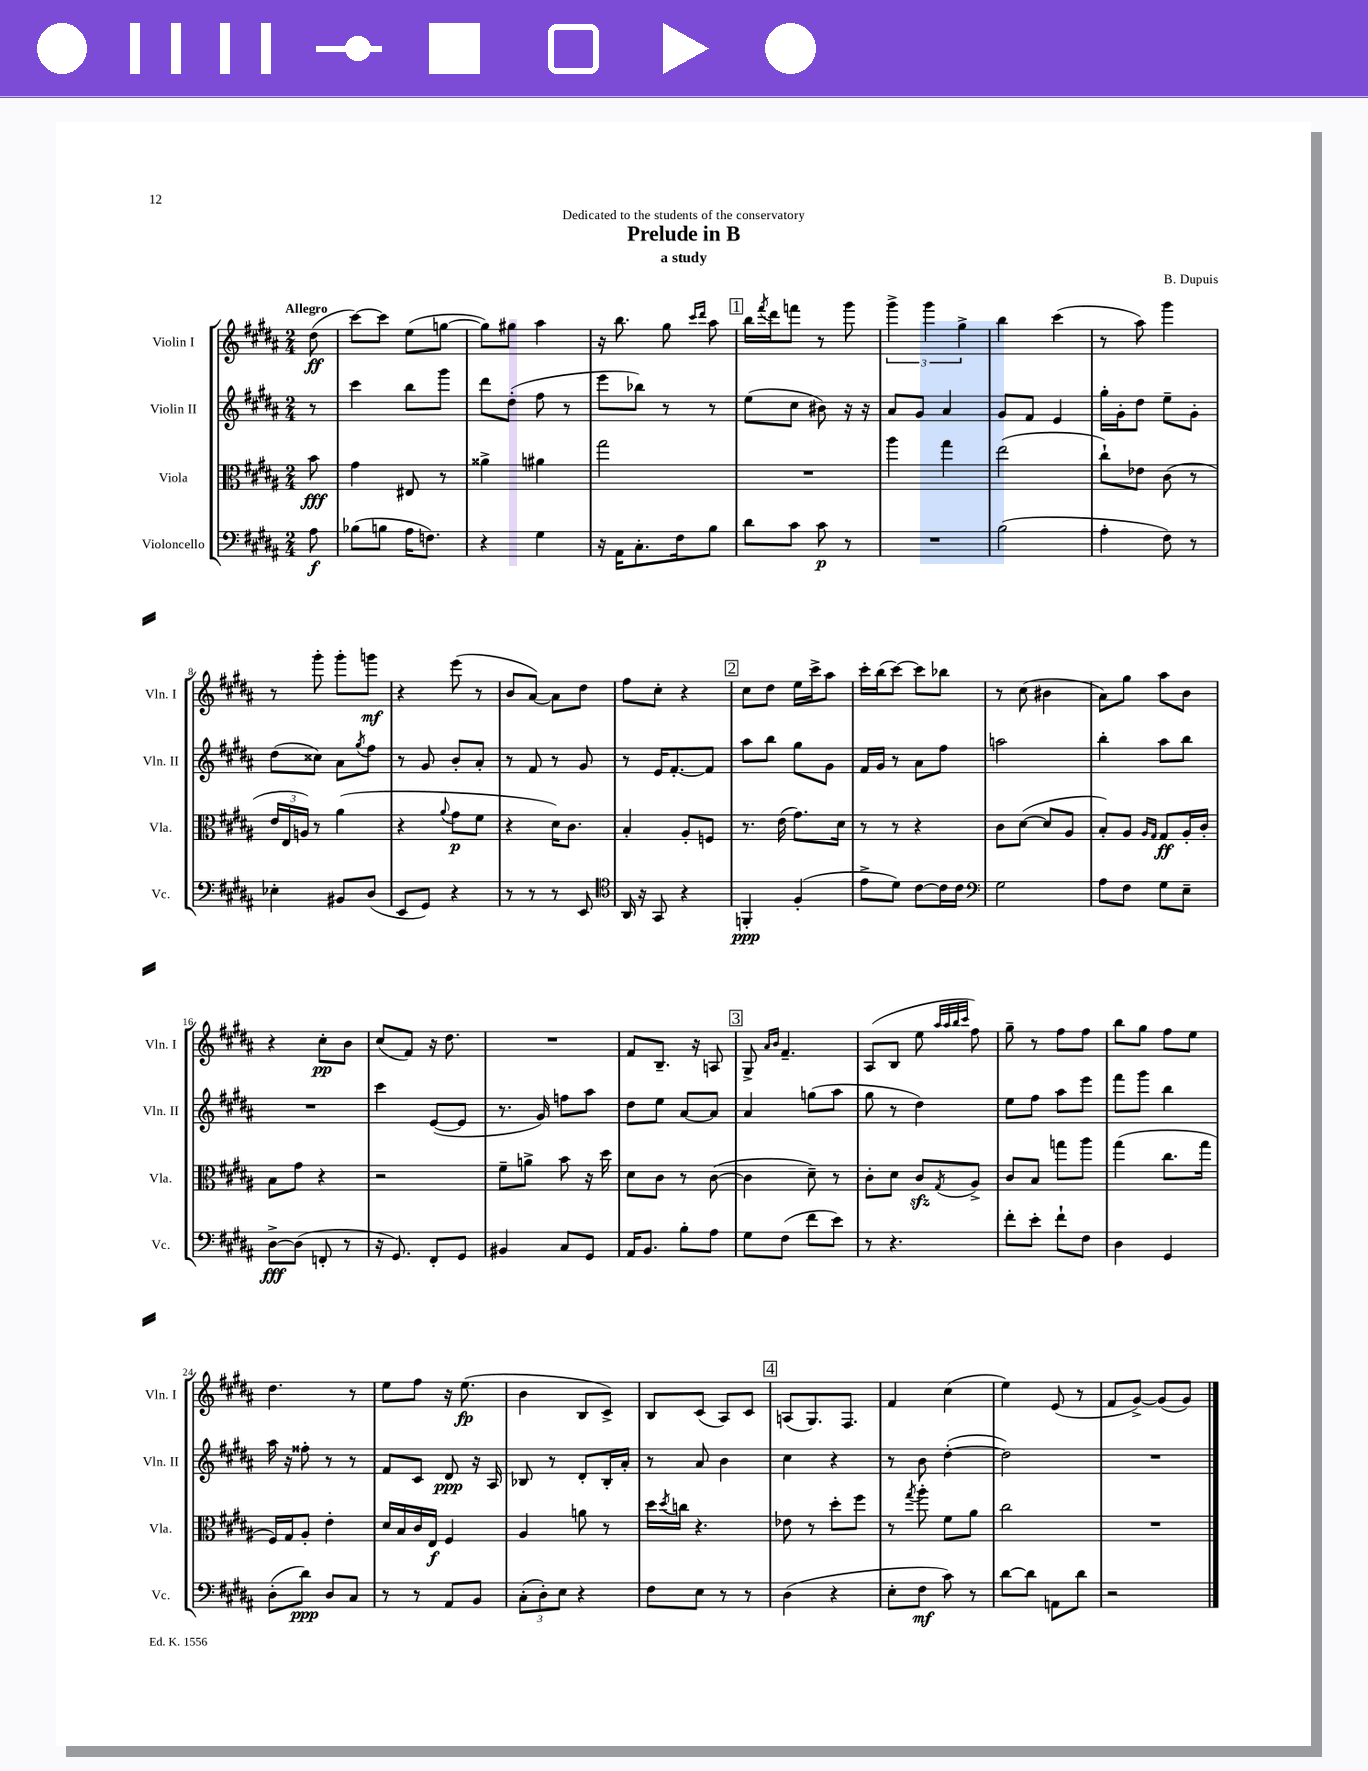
\header { title = "Prelude in B" composer = "B. Dupuis" subtitle = "a study" dedication = "Dedicated to the students of the conservatory" }
<<
\new StaffGroup <<
\new Staff = "s0" \with { instrumentName = "Violin I" shortInstrumentName = "Vln. I" } {
    \clef treble \key b \major \numericTimeSignature \time 2/4 \partial 8 \tempo "Allegro"
    dis''8\ff( |
    cis'''8~) cis'''8 e''8( g''8~ |
    g''8) gis''8 ais''4 |
    r16 b''8. gis''8 \grace { cis'''16 dis'''16 } ais''8 |
    \mark \markup { \box "1" } b''16 \acciaccatura { fis'''8 } dis'''16 f'''8 r8 gis'''8 |
    \tuplet 3/2 { gis'''4-> gis'''4 gis''4-> } |
    b''4 cis'''4( |
    r8 ais''8) gis'''4 |
    r8 gis'''8-. gis'''8-. g'''8\mf |
    r4 e'''8( r8 |
    b'8 ais'8~) ais'8 dis''8 |
    fis''8 cis''8-. r4 |
    \mark \markup { \box "2" } cis''8 dis''8 e''16 cis'''16-> ais''8 |
    cis'''16-. b''16( cis'''8~) cis'''8 bes''8 |
    r8 cis''8( bis'4 |
    ais'8) gis''8 ais''8 b'8 |
    r4 cis''8-.\pp b'8 |
    cis''8( fis'8) r16 dis''8. |
    R2 |
    fis'8 b8.-- r16 a8 |
    \mark \markup { \box "3" } gis8-> \grace { ais'16 b'16 } fis'4.-- |
    ais8( b8 e''8 \grace { ais''32 ais''32 b''32 cis'''32 } fis''8) |
    gis''8-- r8 fis''8 fis''8 |
    b''8 gis''8 fis''8 e''8 |
    dis''4. r8 |
    e''8 fis''8 r16 e''8.\fp( |
    b'4 b8 cis'8->) |
    b8 cis'8( ais8) cis'8 |
    \mark \markup { \box "4" } a8( gis8.) fis8. |
    fis'4 cis''4( |
    e''4) e'8( r8 |
    fis'8 gis'8~->) gis'8( gis'8) \bar "|." |
}
\new Staff = "s1" \with { instrumentName = "Violin II" shortInstrumentName = "Vln. II" } {
    \clef treble \key b \major \numericTimeSignature \time 2/4 \partial 8
    r8 |
    cis'''4 b''8 gis'''8 |
    dis'''8 dis''8-.( fis''8 r8 |
    e'''8 bes''8) r8 r8 |
    \mark \markup { \box "1" } e''8( cis''8 bis'8) r16 r16 |
    ais'8 gis'8 ais'4 |
    gis'8 fis'8 e'4 |
    gis''16-. gis'16-. dis''8 e''8-- gis'8-. |
    dis''8( cisis''8) ais'8 \acciaccatura { gis''8 } fis''8 |
    r8 gis'8 b'8-. ais'8-. |
    r8 fis'8 r8 gis'8 |
    r8 e'16 fis'8.~-. fis'8 |
    \mark \markup { \box "2" } ais''8 b''8 gis''8 gis'8 |
    fis'16 gis'16 r8 ais'8 fis''8 |
    a''2 |
    b''4-. ais''8 b''8 |
    R2 |
    cis'''4 e'8~( e'8 |
    r8. gis'16) f''8 ais''8 |
    dis''8 e''8 ais'8~ ais'8 |
    \mark \markup { \box "3" } ais'4 g''8( ais''8 |
    gis''8 r8 dis''4) |
    e''8 fis''8 ais''8 e'''8 |
    fis'''8 gis'''8 b''4 |
    ais''16 r16 fisis''8-. r8 r8 |
    fis'8 cis'8 dis'8\ppp r16 ais16 |
    bes8 r8 dis'8-. bes16-. ais'16-. |
    r8 ais'8 b'4 |
    \mark \markup { \box "4" } cis''4 r4 |
    r8 b'8 dis''4~-.( |
    dis''2) |
    R2 \bar "|." |
}
\new Staff = "s2" \with { instrumentName = "Viola" shortInstrumentName = "Vla." } {
    \clef alto \key b \major \numericTimeSignature \time 2/4 \partial 8
    b'8\fff |
    gis'4 eis8 r8 |
    aisis'4-> ais'4 |
    gis''2 |
    \mark \markup { \box "1" } R2 |
    ais''4 gis''4 |
    e''2( |
    cis''8-!) ees'8 cis'8( r8 |
    \tuplet 3/2 { e'16 e16 a16) } r8 ais'4( |
    r4 \appoggiatura { ais'8 } gis'8\p fis'8 |
    r4 dis'16) cis'8. |
    b4-. ais8-. f8 |
    \mark \markup { \box "2" } r8. e'16( gis'8.) dis'16 |
    r8 r8 r4 |
    cis'8 dis'8~( dis'8 ais8 |
    b8-.) ais8 \grace { ais16 gis16 } gis8\ff ais16-. cis'16-. |
    b8 gis'8 r4 |
    r2 |
    fis'8-- a'8-> b'8 r16 dis''16 |
    dis'8 cis'8 r8 cis'8~( |
    \mark \markup { \box "3" } cis'4 dis'8--) r8 |
    cis'8-. dis'8 cis'8\sfz \acciaccatura { gis8 } ais8-> |
    cis'8 b8 g''8 ais''8 |
    gis''4( cis''8. gis''16 |
    fis16) gis16 ais8-. e'4-. |
    dis'16 b16 cis'16 e16\f fis4 |
    ais4 a'8 r8 |
    dis''16 \acciaccatura { dis''8 } c''16 r4. |
    \mark \markup { \box "4" } ees'8 r8 dis''8-. fis''8 |
    r8 \acciaccatura { gis''8 } ais''8-. fis'8 ais'8 |
    cis''2 |
    R2 \bar "|." |
}
\new Staff = "s3" \with { instrumentName = "Violoncello" shortInstrumentName = "Vc." } {
    \clef bass \key b \major \numericTimeSignature \time 2/4 \partial 8
    ais8\f |
    bes8( b8 ais16 f8.) |
    r4 gis4 |
    r16 ais,16 cis8.-. fis16 b8 |
    \mark \markup { \box "1" } dis'8 cis'8 cis'8\p r8 |
    R2 |
    b2( |
    ais4-. fis8) r8 |
    ees4-. bis,8 dis8( |
    e,8 gis,8) r4 |
    r8 r8 r8 e,8 |
    \clef tenor ais,16 r16 gis,8 r4 |
    \mark \markup { \box "2" } f,4-.\ppp fis4-.( |
    e'8-> dis'8) cis'8~ cis'16 cis'16 |
    \clef bass gis2 |
    ais8 fis8 gis8 e8-- |
    dis8~->\fff dis8( f,8-. r8 |
    r16 gis,8.) fis,8-. gis,8 |
    bis,4 cis8 gis,8 |
    ais,16 b,8. b8-. ais8 |
    \mark \markup { \box "3" } gis8 fis8( fis'8 e'8) |
    r8 r4. |
    fis'8-. e'8-. fis'8-! fis8 |
    dis4 gis,4 |
    dis8-.( dis'8\ppp) dis8 cis8 |
    r8 r8 ais,8 b,8 |
    \tuplet 3/2 { cis8-.( dis8-.) e8 } r4 |
    fis8 e8 r8 r8 |
    \mark \markup { \box "4" } dis4( r4 |
    e8-. fis8\mf cis'8) r8 |
    dis'8~ dis'8 a,8 dis'8 |
    r2 \bar "|." |
}
>>
>>
